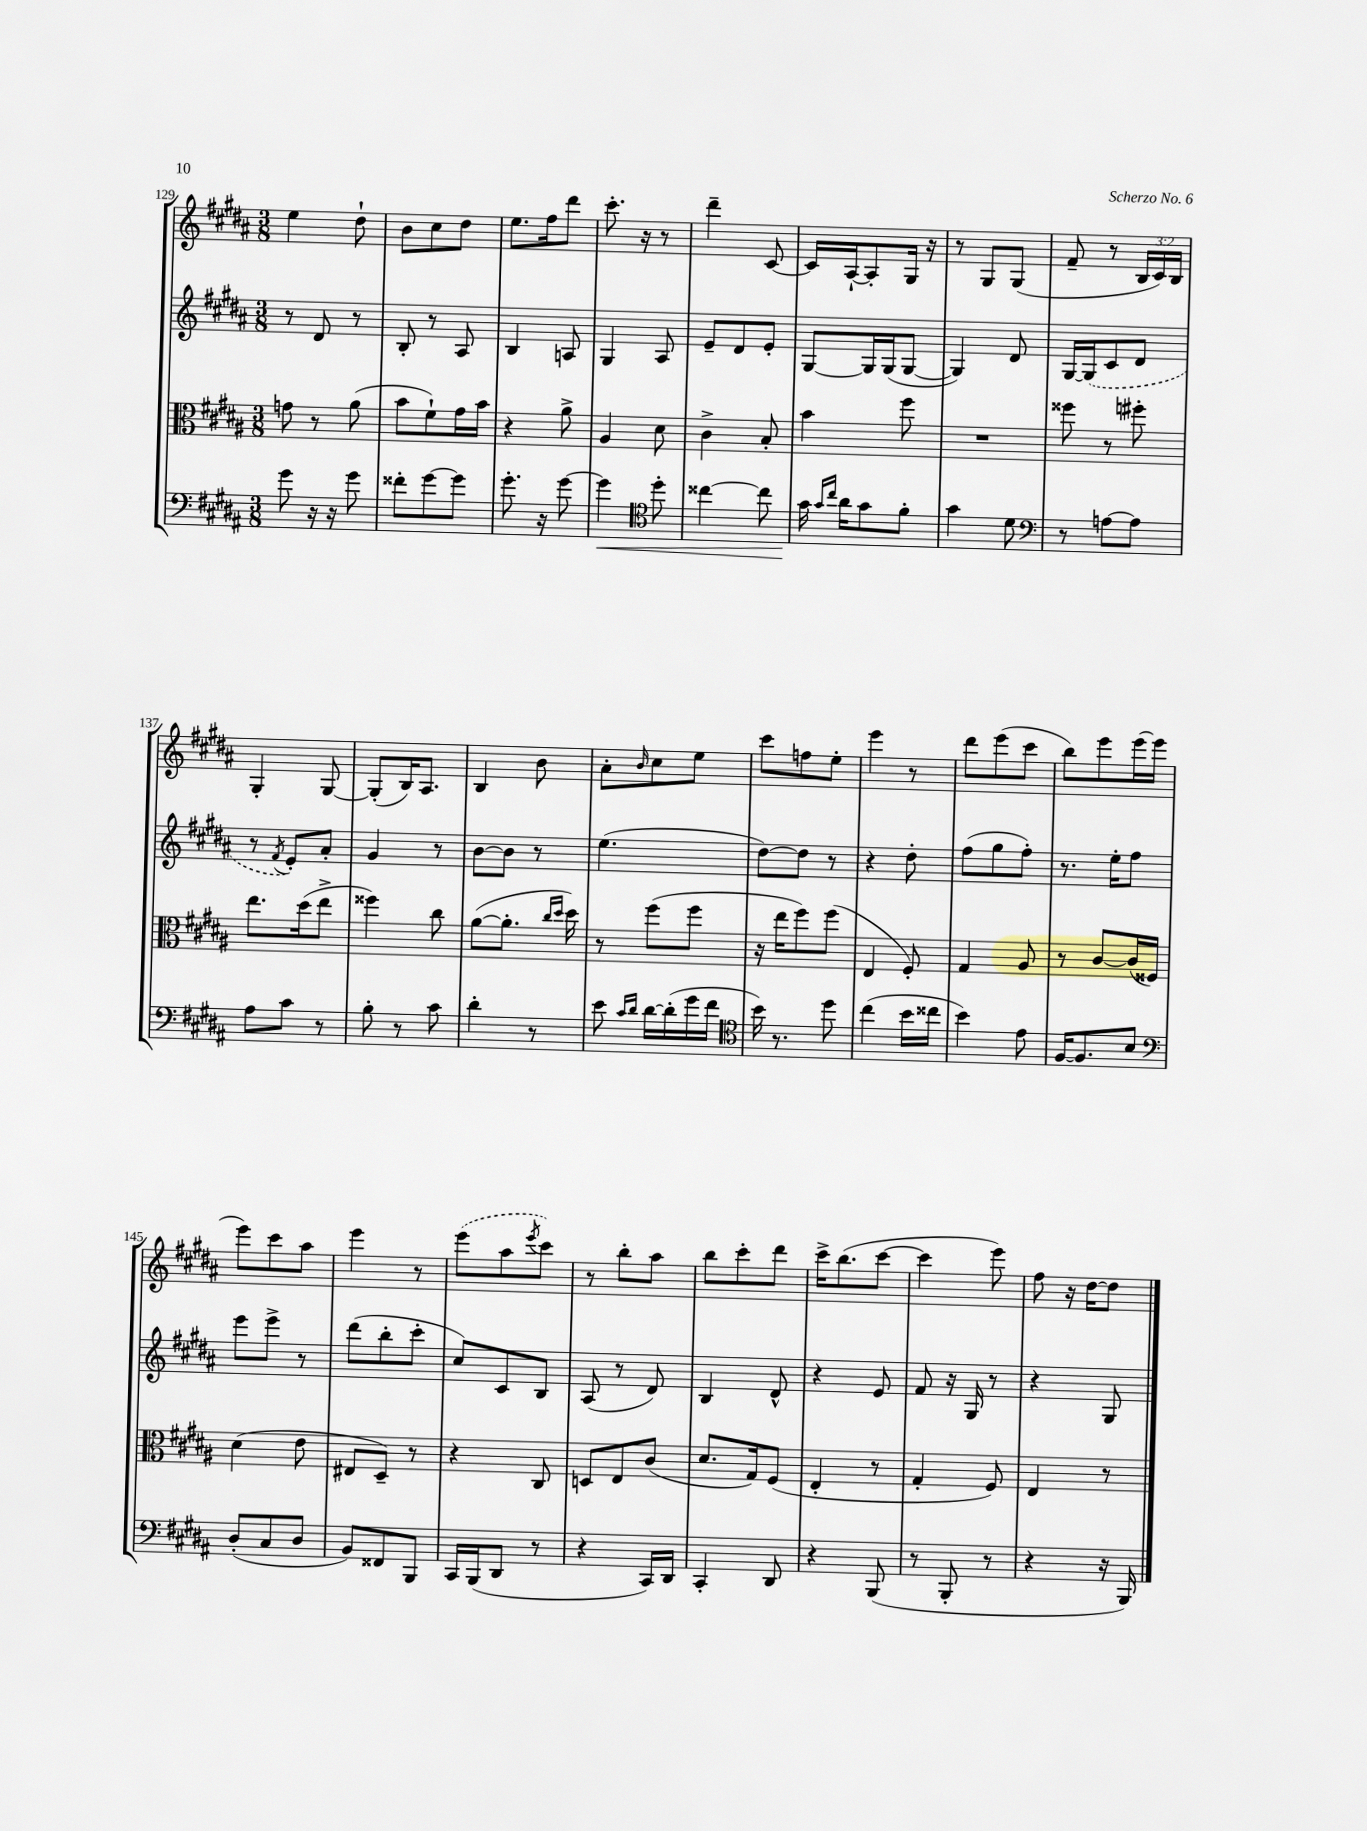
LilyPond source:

<<
\new StaffGroup <<
\new Staff = "s0" {
    \clef treble \key b \major \numericTimeSignature \time 3/8 \override Staff.TupletNumber.text = #tuplet-number::calc-fraction-text
    e''4 dis''8-! |
    b'8 cis''8 dis''8 |
    e''8. fis''16 dis'''8 |
    cis'''8.-. r16 r8 |
    dis'''4-- cis'8~ |
    cis'16 ais16~-! ais8-. gis16 r16 |
    r8 gis8 gis8( |
    fis'8-- r8 \tuplet 3/2 { b16 cis'16) b16 } |
    gis4-. gis8~ |
    gis8-.( b16) ais8. |
    b4 b'8 |
    ais'8-. \grace { b'16 } cis''8 e''8 |
    cis'''8 f''8 e''8-. |
    e'''4 r8 |
    dis'''8 e'''8( cis'''8 |
    b''8) e'''8 e'''16( e'''16 |
    e'''8) cis'''8 ais''8 |
    e'''4 r8 |
    \once \slurDashed e'''8( ais''8 \acciaccatura { e'''8 } cis'''8) |
    r8 b''8-. ais''8 |
    b''8 cis'''8-. dis'''8 |
    cis'''16-> b''8.( cis'''8~ |
    cis'''4 e'''8) |
    fis''8 r16 dis''16~ dis''8 \bar "|." |
}
\new Staff = "s1" {
    \clef treble \key b \major \numericTimeSignature \time 3/8
    r8 dis'8 r8 |
    b8-. r8 ais8 |
    b4 a8 |
    gis4 ais8 |
    e'8-- dis'8 e'8-. |
    gis8~ gis16 gis16( gis8~ |
    gis4) dis'8 |
    gis16~ \once \slurDashed gis16( cis'8 dis'8 |
    r8 \acciaccatura { fis'8 } e'8-.) ais'8-. |
    gis'4 r8 |
    b'8~ b'8 r8 |
    e''4.( |
    dis''8~) dis''8 r8 |
    r4 dis''8-. |
    fis''8( gis''8 fis''8-.) |
    r8. e''16-. fis''8 |
    e'''8 e'''8-> r8 |
    dis'''8( b''8-. cis'''8-. |
    cis''8) cis'8 b8 |
    ais8( r8 dis'8) |
    b4 dis'8-^ |
    r4 e'8 |
    fis'8 r16 gis16 r8 |
    r4 gis8 \bar "|." |
}
\new Staff = "s2" {
    \clef alto \key b \major \numericTimeSignature \time 3/8
    g'8 r8 ais'8( |
    b'8 fis'8-!) gis'16 b'16 |
    r4 ais'8-> |
    ais4 dis'8 |
    cis'4-> b8-. |
    b'4 fis''8 |
    R4. |
    fisis''8 r8 fis''8-. |
    e''8. dis''16( e''8-> |
    fisis''4) cis''8 |
    ais'8~( ais'8.-. \grace { cis''16 dis''16 } dis''16) |
    r8 fis''8( fis''8 |
    r16 e''16 fis''8) fis''8( |
    e4 fis8-.) |
    gis4 ais8 |
    r8 cis'8~ cis'16( fisis16) |
    dis'4( e'8 |
    eis8 dis8--) r8 |
    r4 cis8 |
    d8 e8 cis'8( |
    dis'8. gis16) fis8( |
    e4-. r8 |
    gis4-. fis8) |
    e4 r8 \bar "|." |
}
\new Staff = "s3" {
    \clef bass \key b \major \numericTimeSignature \time 3/8
    gis'8 r16 r16 gis'8 |
    fisis'8-. gis'8~ gis'8 |
    gis'8.-. r16 gis'8~ |
    gis'4\< \clef tenor dis''8-. |
    cisis''4~ cisis''8 |
    gis'16\! \grace { gis'16 cis''16 } ais'16 gis'8 fis'8-. |
    gis'4 dis'8 |
    \clef bass r8 a8~ a8 |
    ais8 cis'8 r8 |
    b8-. r8 cis'8 |
    dis'4-. r8 |
    e'8 \grace { cis'16 dis'16 } dis'16~ dis'16-.( gis'16 fis'16 |
    \clef tenor b'16) r8. dis''8 |
    cis''4( b'16 cisis''16 |
    b'4) e'8 |
    fis16~ fis8. b8 |
    \clef bass dis8-.( cis8 dis8 |
    b,8) fisis,8 b,,8 |
    cis,16 b,,16( dis,8 r8 |
    r4 cis,16) dis,16 |
    cis,4-. dis,8 |
    r4 b,,8( |
    r8 b,,8-. r8 |
    r4 r16 b,,16) \bar "|." |
}
>>
>>
\layout { \context { \Score currentBarNumber = #129 } }
